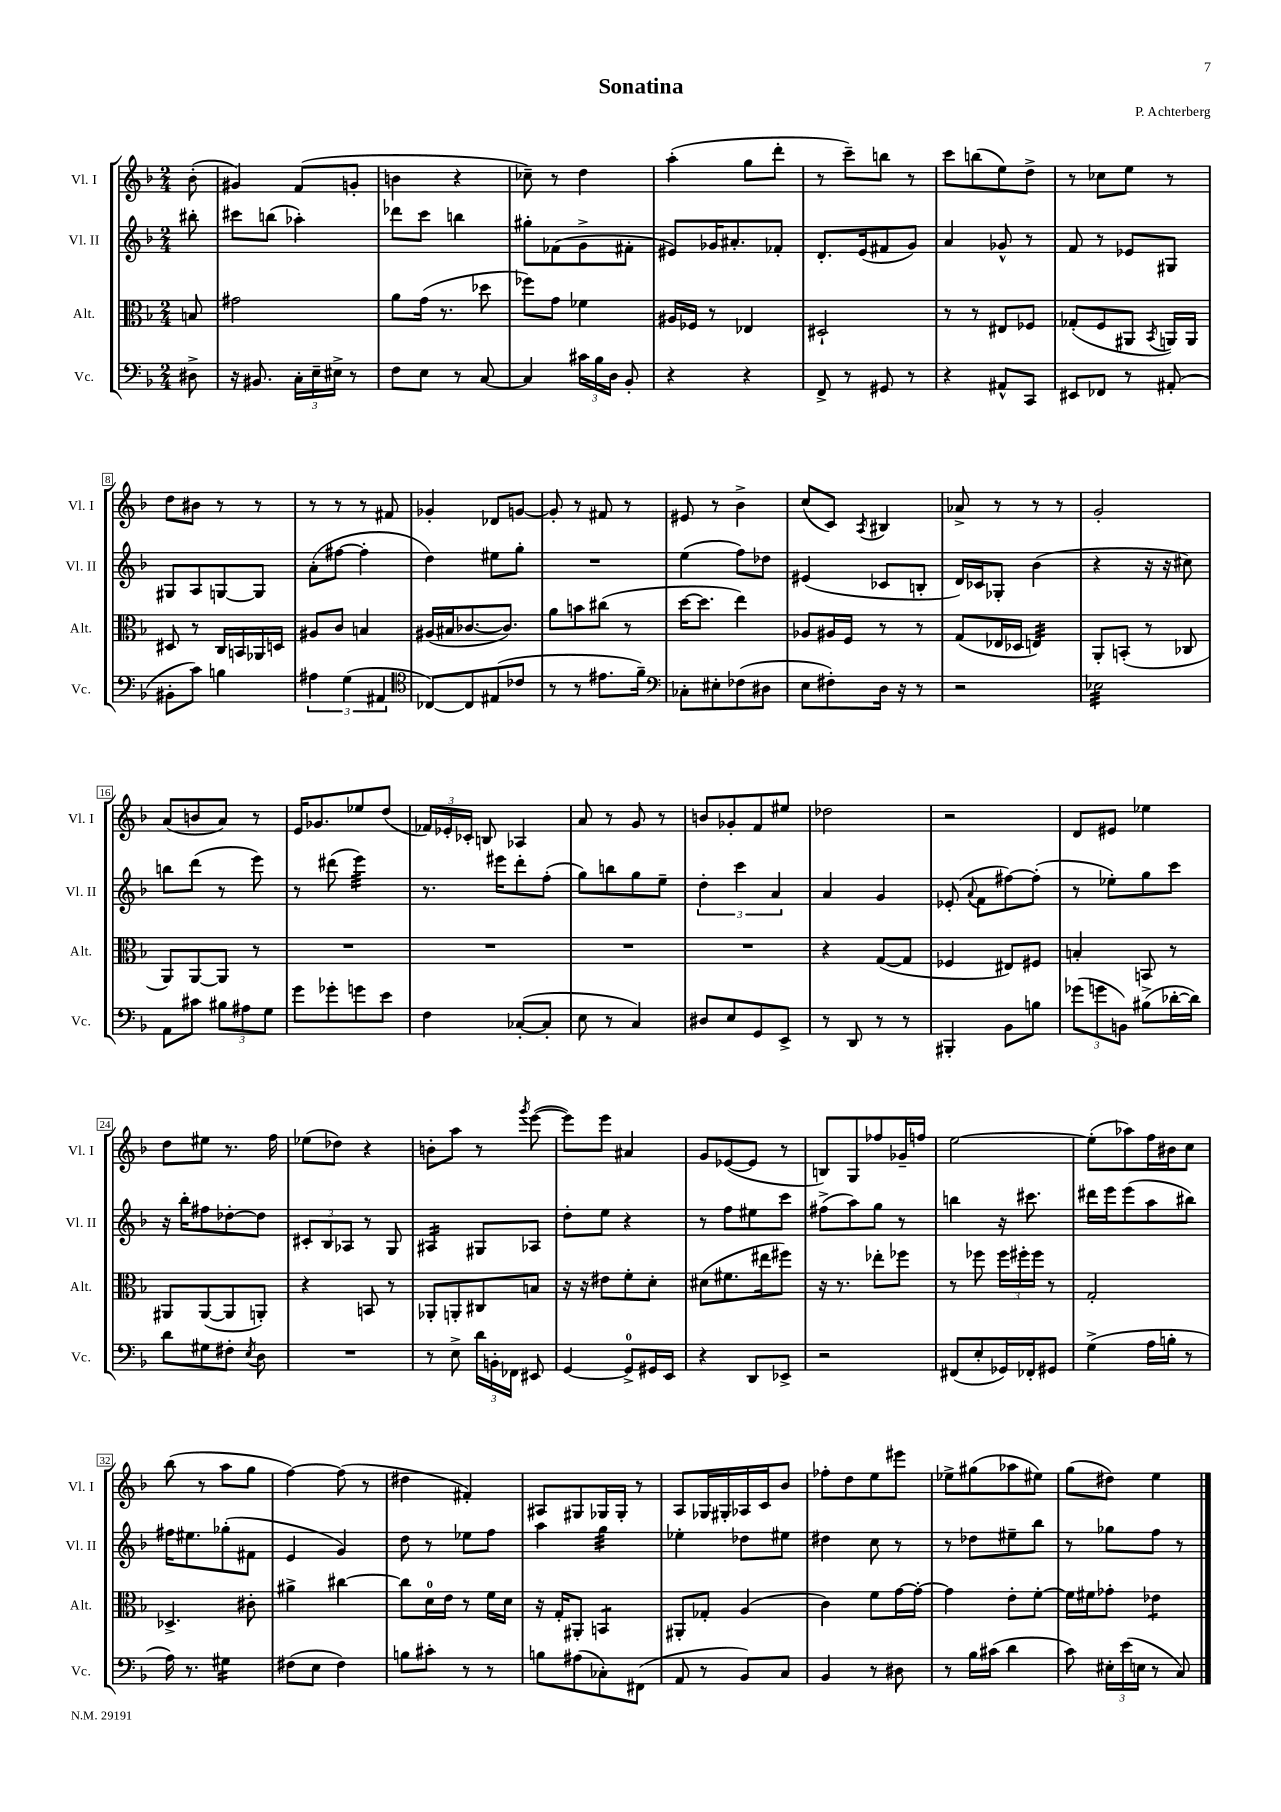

**kern	**kern	**kern	**kern
*staff4	*staff3	*staff2	*staff1
*clefF4	*clefC3	*clefG2	*clefG2
*k[b-]	*k[b-]	*k[b-]	*k[b-]
*M2/4	*M2/4	*M2/4	*M2/4
8D#^	8B	8bb#'	(8b-'
=	=	=	=
16r	2g#	8ccc#	4g#)
8.BB#	.	.	.
.	.	(8bb	.
24C'	.	4aa-')	(8f
24E~	.	.	.
24E#^	.	.	.
8r	.	.	8g'
=	=	=	=
8F	8a	8ddd-	4b
8E	(16g	8ccc	.
.	8.r	.	.
8r	.	4bb	4r
[8C	8dd-	.	.
=	=	=	=
4C]	8ff-)	8gg#'	8cc-~)
.	8g	(8f-	8r
24c#	4f-	8g^	4dd
24B-	.	.	.
24D	.	.	.
8BB-'	.	8f#'	.
=	=	=	=
4r	16A#	8e#)	(4aa'
.	16F-	.	.
.	8r	16g-	.
.	.	8.a#'	.
4r	4E-	.	8gg
.	.	8f-'	8ddd'
=	=	=	=
8FF^	2D#`	8.d'	8r
8r	.	.	8ccc~)
.	.	(16e	.
8GG#	.	8f#	8bb
8r	.	8g)	8r
=	=	=	=
4r	8r	4a	8ccc
.	8r	.	(8bb
8AA#^^	8E#	8g-^^	8ee)
8CC	8F-	8r	8dd^
=	=	=	=
8EE#	(8G-'	8f	8r
8FF-	8F	8r	8cc-
8r	8AA#	8e-	8ee
.	8qBB-	.	.
(8AA#'	16AA)	8G#	8r
.	16AA	.	.
=	=	=	=
8BB#'	8D#	8G#	8dd
8c)	8r	8A	8b#
4B	16C	[8G	8r
.	16BB	.	.
.	16AA-	8G]	8r
.	16D	.	.
=	=	=	=
6A#	8A#	(8a'	8r
.	8c	[8ff#	8r
(6G	.	.	.
.	4B	4ff#']	8r
6AA#	.	.	.
.	.	.	8f#
=	=	=	=
*clefC4	*	*	*
[8C-)	(16A#	4dd)	4g-'
.	16B#	.	.
8C-]	[8.c-	.	.
(8E#	.	8ee#	8d-
.	8.c-])	.	.
8c-	.	8gg'	[8g
=	=	=	=
8r	8a	2r	8g']
8r	8b	.	8r
8.e#	(8cc#	.	8f#
.	8r	.	8r
16f~)	.	.	.
=	=	=	=
*clefF4	*	*	*
8C-'	[16dd	(4ee	8e#
.	8.dd]	.	.
8E#'	.	.	8r
(8F-	4ee)	8ff)	4b-^
8D#	.	8dd-	.
=	=	=	=
8E	8A-	(4e#	(8cc
8F#')	16A#	.	8c)
.	16F	.	.
.	.	.	8qA
16D	8r	8c-	4B#
16r	.	.	.
8r	8r	8B'	.
=	=	=	=
2r	(8G	16d)	8a-^
.	.	16c-	.
.	16E-	8G-'	8r
.	16D-	.	.
.	4E)	(4b-	8r
.	.	.	8r
=	=	=	=
2E-	8AA'	4r	2g'
.	(8BB'	.	.
.	8r	16r	.
.	.	16r	.
.	8C-	8cc#)	.
=	=	=	=
8AA	8AA)	8bb	(8a
8c#	[8AA	(8ddd	8b
12B#	8AA]	8r	8a)
12A#	.	.	.
.	8r	8eee)	8r
12G	.	.	.
=	=	=	=
8g	2r	8r	16e
.	.	.	8.g-
8g-'	.	(8ddd#	.
8g	.	4eee)	8ee-
8e	.	.	(8dd
=	=	=	=
4F	2r	8.r	24f-)
.	.	.	24e-'
.	.	.	24c-'
.	.	.	8B
.	.	16eee#	.
([8C-'	.	8ddd'	4A-
8C-']	.	(8ff'	.
=	=	=	=
8E	2r	8gg)	8a
8r	.	8bb	8r
4C)	.	8gg	8g
.	.	8ee~	8r
=	=	=	=
8D#	2r	6dd'	8b
8E	.	.	8g-'
.	.	6ccc	.
8GG	.	.	8f
.	.	6a	.
8EE^	.	.	8ee#
=	=	=	=
8r	4r	4a	2dd-
8DD	.	.	.
8r	([8G	4g	.
8r	8G]	.	.
=	=	=	=
4BBB#'	4F-	(8e-'	2r
.	.	8qqa	.
.	.	8f	.
8BB-	8E#)	[8ff#)	.
8B	8F#	(8ff#']	.
=	=	=	=
(12g-	4B'	8r	8d
12g	.	.	.
.	.	8ee-')	8e#
12BB)	.	.	.
(8B#^	8BB	8gg	4ee-
[16d-'	8r	8ccc	.
16d-])	.	.	.
=	=	=	=
8d	8AA#	16r	8dd
.	.	16bb-'	.
8G#	([8AA#	8ff#	8ee#
8F#'	8AA#]	[8dd-'	8.r
8qE	.	.	.
8D	8AA')	8dd-]	.
.	.	.	16ff
=	=	=	=
2r	4r	12c#'	(8ee-
.	.	12B-	.
.	.	.	8dd-)
.	.	12A-	.
.	8BB	8r	4r
.	8r	8G	.
=	=	=	=
8r	8AA-'	4A#	8b'
8E^	8AA'	.	8aa
24d	8C#	8G#	8r
24BB'	.	.	.
24FF-	.	.	.
.	.	.	8qggg
8EE#	8B	8A-	([8eee
=	=	=	=
[4GG	16r	8dd'	8eee])
.	16r	.	.
.	8e#	8ee	8eee
8GG^]	8f'	4r	4a#
16GG#	8d'	.	.
16EE	.	.	.
=	=	=	=
4r	(8d#	8r	8g
.	8.f#	8ff	([8e-
8DD	.	8ee#	8e-]
.	16ee#	.	.
8EE-^	8ff#)	8ccc	8r
=	=	=	=
2r	16r	(8ff#^	8B)
.	8.r	.	.
.	.	8aa)	8G
.	8ee-'	8gg	8ff-
.	8ff-	8r	16g-~
.	.	.	16ff
=	=	=	=
(8FF#	8r	4bb	[2ee
8E'	8ff-	.	.
16GG-)	24ff-	16r	.
.	24ff#'	.	.
16FF-'	.	8.ccc#	.
.	24ff#	.	.
8GG#	8r	.	.
=	=	=	=
(4G^	2G'	16ddd#	(8ee']
.	.	16eee	.
.	.	(8eee	8aa-)
16A	.	8aa	16ff
16B'	.	.	16b#
8r	.	8bb#)	8cc
=	=	=	=
16A)	4.D-^	16ff#	(8bb-
8.r	.	8.ee#	.
.	.	.	8r
4G#	.	(8gg-'	8aa
.	8c#'	8f#	8gg
=	=	=	=
(8F#	4a#^	4e	[4ff)
8E	.	.	.
4F#)	[4cc#	4g)	(8ff]
.	.	.	8r
=	=	=	=
8B	8cc#]	8dd	4dd#
8c#'	16d	8r	.
.	16e	.	.
8r	8r	8ee-	4f#')
8r	16f	8ff	.
.	16d	.	.
=	=	=	=
8B	16r	4aa	8A#
.	16G'	.	.
(8A#	8AA#'	.	8G#
8C-')	4BB	4gg	16G-
.	.	.	16G-'
(8FF#	.	.	8r
=	=	=	=
8AA	8AA#'	4ee-'	8A
8r	8G-'	.	16G-
.	.	.	16G#'
8BB-)	(4A	8dd-	16A-
.	.	.	16c
8C	.	8ee#	8b-
=	=	=	=
4BB-	4c)	4dd#	8ff-'
.	.	.	8dd
8r	8f	8cc	8ee
8D#	[16g	8r	8eee#
.	16g'_	.	.
=	=	=	=
8r	4g]	8r	8ee-^
16B-	.	8dd-	(8gg#
(16c#	.	.	.
4d	8e'	8ee#~	8aa-
.	[8f'	8bb-	8ee#)
=	=	=	=
8c)	16f]	8r	(8gg
.	16f#	.	.
24E#'	8g-'	8gg-	8dd#)
(24e	.	.	.
24E	.	.	.
8r	4e-	8ff	4ee
8C)	.	8r	.
==	==	==	==
*-	*-	*-	*-
